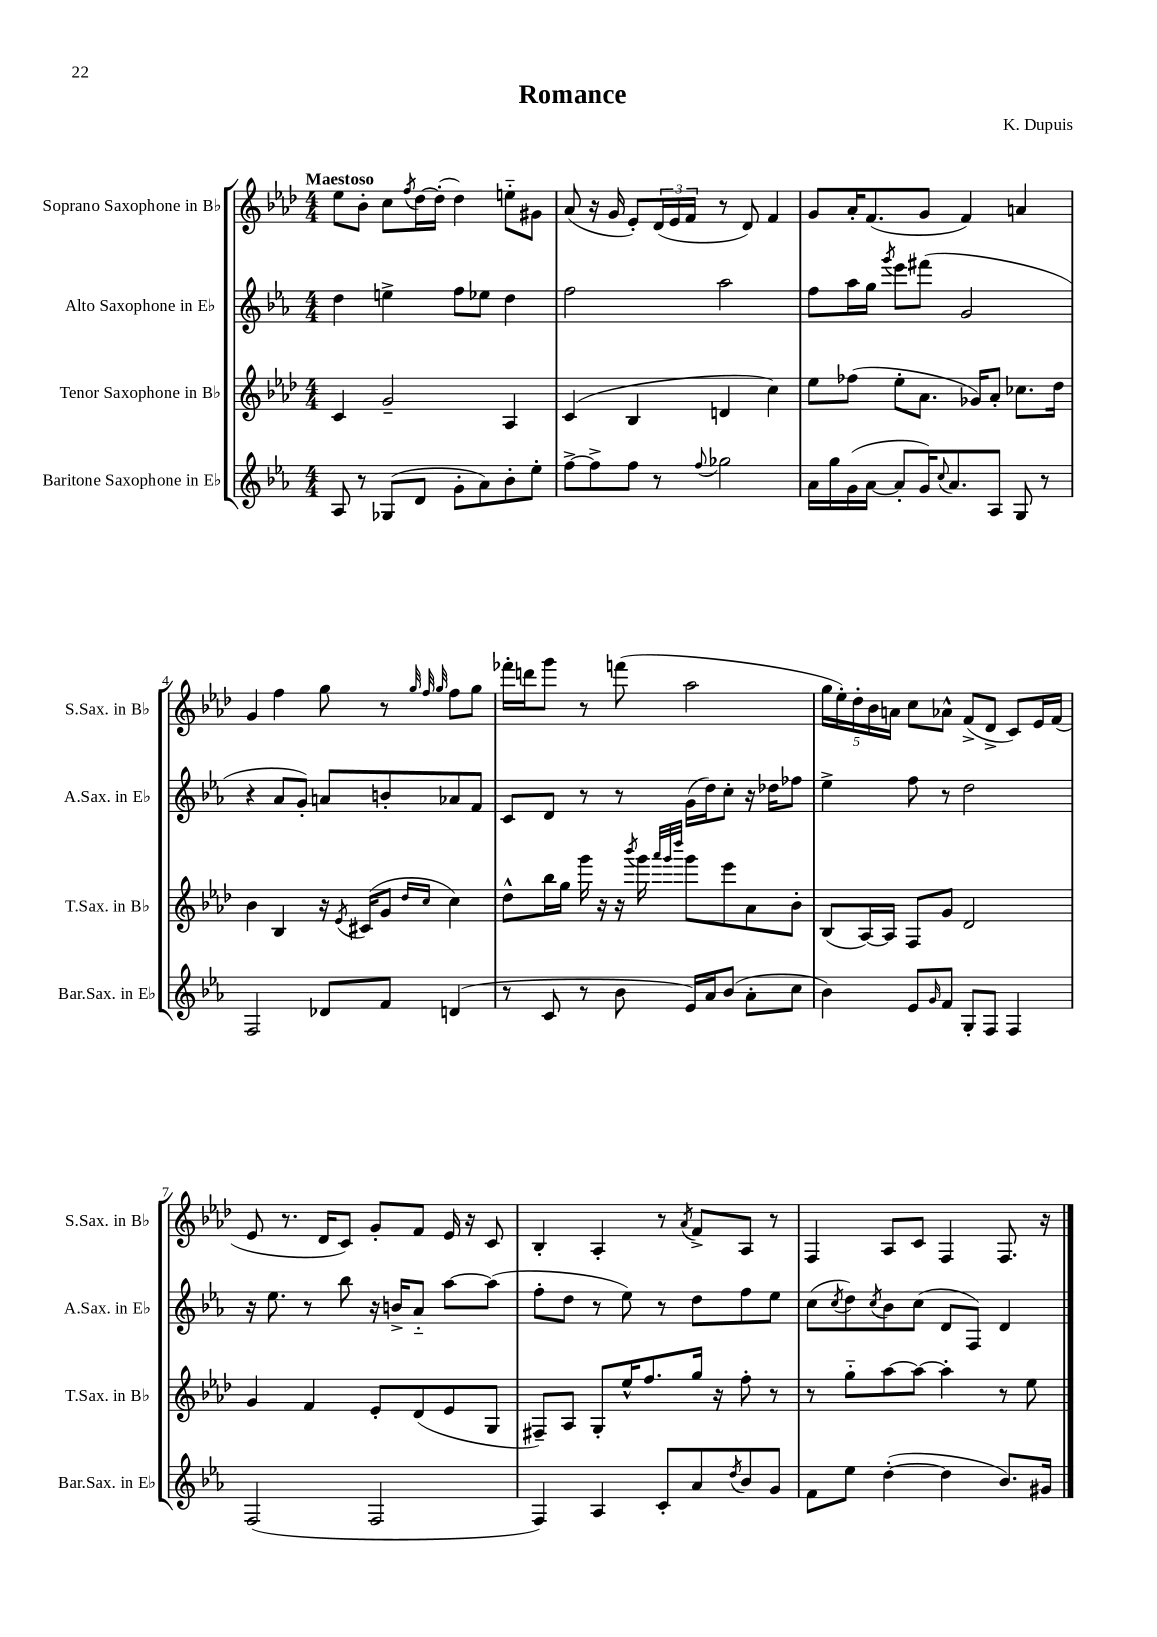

**kern	**kern	**kern	**kern
*part4	*part3	*part2	*part1
*staff4	*staff3	*staff2	*staff1
*I"Baritone Saxophone in E♭	*I"Tenor Saxophone in B♭	*I"Alto Saxophone in E♭	*I"Soprano Saxophone in B♭
*I'Bar.Sax. in E♭	*I'T.Sax. in B♭	*I'A.Sax. in E♭	*I'S.Sax. in B♭
*clefG2	*clefG2	*clefG2	*clefG2
*k[b-e-a-]	*k[b-e-a-d-]	*k[b-e-a-]	*k[b-e-a-d-]
*M4/4	*M4/4	*M4/4	*M4/4
=1	=1	=1	=1
!	!	!	!LO:TX:a:B:t=Maestoso
8A-/	4c/	4dd\	8ee-\L
8r	.	.	8b-'\J
(8G-X/L	2g~/	4een^\	8cc\L
.	.	.	8qff/
8d/J	.	.	[16dd-\L
.	.	.	(16dd-'\JJ]
8g'\L	.	8ff\L	4dd-\)
8a-\)	.	8ee-X\J	.
8b-'\	4A-/	4dd\	8een\L
8ee-'\J	.	.	8g#X\J
=2	=2	=2	=2
[8ff^\L	(4c/	2ff\	(8a-/
8ff^\]	.	.	16r
.	.	.	16g/
8ff\J	4B-/	.	8e-'/L)
8r	.	.	(24d-/L
.	.	.	24e-/
.	.	.	24f/JJ
8qqff/	.	.	.
2gg-X\	4dn/	2aa-\	8r
.	.	.	8d-/)
.	4cc\)	.	4f/
=3	=3	=3	=3
16a-\LL	8ee-\L	8ff\L	8g/L
16gg\	.	.	.
(16g\	(8ff-X\J	16aa-\L	16a-'/K
[16a-\JJ	.	16gg\JJ	(8.f/
.	.	8qggg/	.
8a-'/L]	8ee-'\L	8eee-\L	.
16g/K)	8.a-\J	(8fff#X\J	8g/J
8qqcc/	.	.	.
8.a-/	.	.	.
.	.	2g/	4f/)
.	16g-X/KL)	.	.
8A-/J	8a-'/J	.	.
8G/	8.cc-X\L	.	4an/
8r	.	.	.
.	16dd-\Jk	.	.
!!LO:LB:g=z
=4	=4	=4	=4
2F/	4b-\	4r	4g/
.	4B-/	8a-/L	4ff\
.	.	8g'/J)	.
8d-X/L	16r	8an/L	8gg\
.	8qe-/	.	.
.	(16c#X/KL	.	.
8f/J	8g/J	8bn'/	8r
.	.	.	32qqgg/
.	16qqdd-/LL	.	32qqff/
.	16qqcc/JJ	.	32qqgg/
(4dn/	4cc\)	8a-X/	8ff\L
.	.	8f/J	8gg\J
=5	=5	=5	=5
8r	8dd-^^\L	8c/L	16fff-X'\LL
.	.	.	16dddn\J
8c/	16bb-\L	8d/J	8ggg\J
.	16gg\JJ	.	.
8r	16ggg\	8r	8r
.	16r	.	.
8b-\	16r	8r	(8fffn\
.	8qbbb-/	.	.
.	16ggg\	.	.
.	32qqaaa-/LLL	.	.
.	32qqggg/	.	.
.	32qqdddd-/JJJ	.	.
16e-/LL)	8ggg\L	(16g\LL	2aa-\
16a-/J	.	16dd\J)	.
(8b-/J	8eee-\	8cc'\J	.
8a-'\L	8a-\	16r	.
.	.	16dd-X\KL	.
8cc\J	8b-'\J	8ff-X\J	.
=6	=6	=6	=6
4b-\)	(8B-/L	4ee-^\	20gg\LL
.	.	.	20ee-'\)
.	.	.	20dd-'\
.	[16A-/L)	.	.
.	.	.	20b-\
.	16A-/JJ]	.	.
.	.	.	20an\JJ
8e-/L	8F/L	8ff\	8cc\L
16qqg/	.	.	.
8f/J	8g/J	8r	8a-X^^\J
8G'/L	2d-/	2dd\	(8f^/L
8F/J	.	.	8d-^/J
4F/	.	.	8c/L)
.	.	.	16e-/L
.	.	.	(16f/JJ
!!LO:LB:g=z
=7	=7	=7	=7
(2F/	4g/	16r	8e-/
.	.	8.ee-\	.
.	.	.	8.r
.	4f/	8r	.
.	.	.	16d-/KL
.	.	8bb-\	8c/J)
2F/	8e-'/L	16r	8g'/L
.	.	16bn^/KL	.
.	(8d-/	8a-/J	8f/J
.	8e-/	[8aa-\L	16e-/
.	.	.	16r
.	8G/J	(8aa-\J]	8c/
=8	=8	=8	=8
4F/)	8F#X~/L)	8ff'\L	4B-'/
.	8A-/J	8dd\J	.
4A-/	8G'/L	8r	4A-'/
.	16ee-^^/K	8ee-\)	.
.	8.ff/	.	.
8c'/L	.	8r	8r
.	.	.	8qa-/
8a-/	16gg/Jk	8dd\L	8f^/L
.	16r	.	.
8qdd/	.	.	.
8b-/	8ff'\	8ff\	8A-/J
8g/J	8r	8ee-\J	8r
=9	=9	=9	=9
8f\L	8r	(8cc\L	4F/
.	.	8qcc/	.
8ee-\J	8gg\L	8dd\)	.
.	.	8qcc/	.
([4dd'\	[8aa-\	8b-\	8A-/L
.	8aa-\J_	(8cc\J	8c/J
4dd\]	4aa-'\]	8d/L	4F/
.	.	8F/J)	.
8.b-/L)	8r	4d/	8.F/
.	8ee-\	.	.
16g#X/Jk	.	.	16r
==	==	==	==
*-	*-	*-	*-
